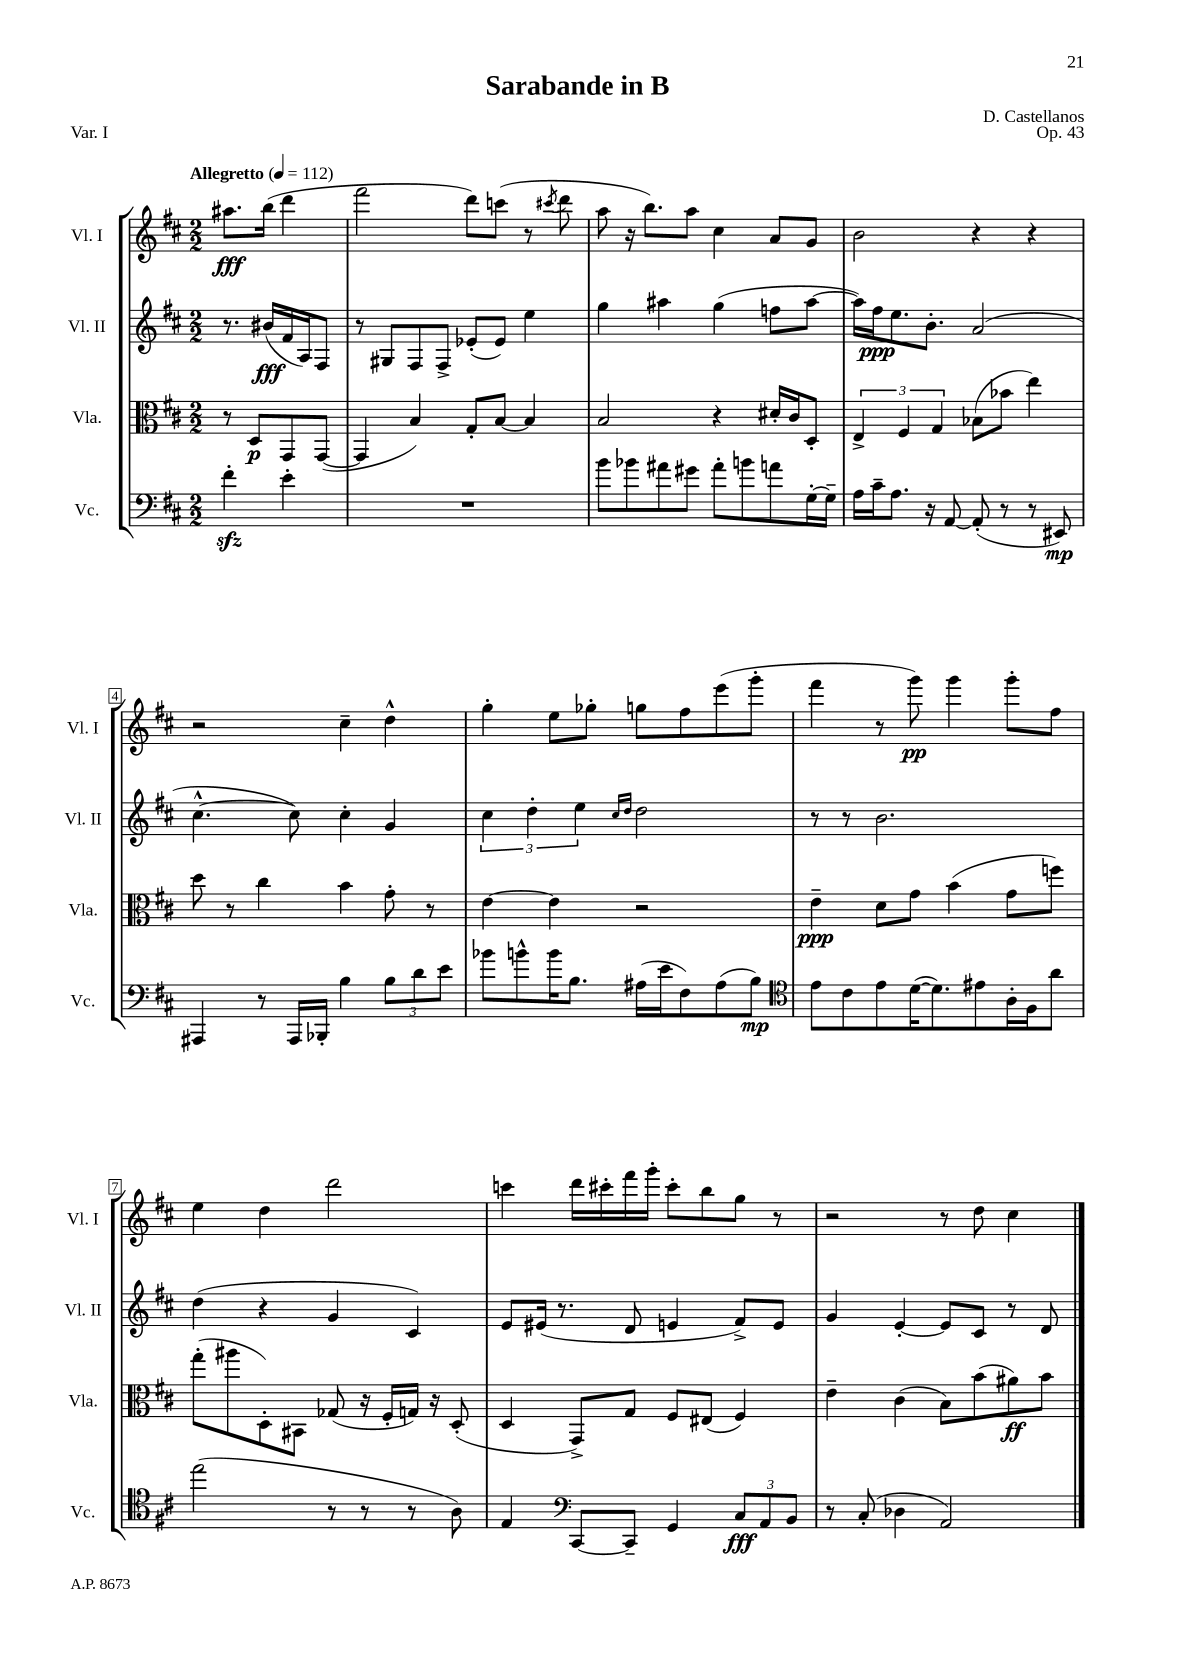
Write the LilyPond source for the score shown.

\header { title = "Sarabande in B" composer = "D. Castellanos" opus = "Op. 43" piece = "Var. I" }
<<
\new StaffGroup <<
\new Staff = "s0" \with { instrumentName = "Vl. I" shortInstrumentName = "Vl. I" } {
    \clef treble \key d \major \numericTimeSignature \time 2/2 \partial 2 \tempo "Allegretto" 4 = 112
    ais''8.\fff b''16( d'''4 |
    fis'''2 d'''8) c'''8( r8 \acciaccatura { cis'''8 } d'''8 |
    a''8 r16 b''8.) a''8 cis''4 a'8 g'8 |
    b'2 r4 r4 |
    r2 cis''4-- d''4-^ |
    g''4-. e''8 ges''8-. g''8 fis''8 e'''8( g'''8-. |
    fis'''4 r8 g'''8\pp) g'''4 g'''8-. fis''8 |
    e''4 d''4 d'''2 |
    c'''4 d'''16 cis'''16-. fis'''16 g'''16-. cis'''8-. b''8 g''8 r8 |
    r2 r8 d''8 cis''4 \bar "|." |
}
\new Staff = "s1" \with { instrumentName = "Vl. II" shortInstrumentName = "Vl. II" } {
    \clef treble \key d \major \numericTimeSignature \time 2/2 \partial 2
    r8. bis'16\fff( fis'16 a16) fis8 |
    r8 gis8 fis8 fis8-> ees'8-.( ees'8) e''4 |
    g''4 ais''4 g''4( f''8 ais''8~ |
    ais''16) fis''16\ppp e''8. b'8.-. a'2( |
    cis''4.~-^ cis''8) cis''4-. g'4 |
    \tuplet 3/2 { cis''4 d''4-. e''4 } \grace { cis''16 d''16 } d''2 |
    r8 r8 b'2. |
    d''4( r4 g'4 cis'4) |
    e'8 eis'16( r8. d'8 e'4 fis'8->) e'8 |
    g'4 e'4~-. e'8 cis'8 r8 d'8 \bar "|." |
}
\new Staff = "s2" \with { instrumentName = "Vla." shortInstrumentName = "Vla." } {
    \clef alto \key d \major \numericTimeSignature \time 2/2 \partial 2
    r8 d8\p g,8 g,8~( |
    g,4 b4) g8-. b8~ b4 |
    b2 r4 dis'16-. cis'16 d8-. |
    \tuplet 3/2 { e4-> fis4 g4 } bes8( bes'8 e''4) |
    d''8 r8 cis''4 b'4 g'8-. r8 |
    e'4~ e'4 r2 |
    e'4--\ppp d'8 g'8 b'4( g'8 f''8) |
    g''8-.( ais''8 d8-.) bis,8 ges8( r16 fis16-. g16) r16 d8-.( |
    d4 g,8->) g8 fis8 eis8( fis4) |
    e'4-- cis'4( b8) b'8( ais'8\ff) b'8 \bar "|." |
}
\new Staff = "s3" \with { instrumentName = "Vc." shortInstrumentName = "Vc." } {
    \clef bass \key d \major \numericTimeSignature \time 2/2 \partial 2
    fis'4-.\sfz e'4-. |
    R1 |
    b'8 bes'8 ais'8 gis'8 ais'8-. b'8 a'8 g16~-. g16-- |
    a16 cis'16-- a8. r16 a,8~ a,8-.( r8 r8 eis,8\mp) |
    ais,,4 r8 ais,,16 bes,,16-. b4 \tuplet 3/2 { b8 d'8 e'8 } |
    bes'8 b'8-^ b'16 b8. ais16( e'16 fis8) ais8( b8\mp) |
    \clef tenor e'8 cis'8 e'8 d'16~( d'8.) eis'8 a16-. fis16 a'8 |
    e''2( r8 r8 r8 a8) |
    e4 \clef bass cis,8~ cis,8-- g,4 \tuplet 3/2 { cis8\fff a,8 b,8 } |
    r8 cis8-.( des4 a,2) \bar "|." |
}
>>
>>
\layout { \context { \Score \override BarNumber.stencil = #(make-stencil-boxer 0.1 0.3 ly:text-interface::print) } }
